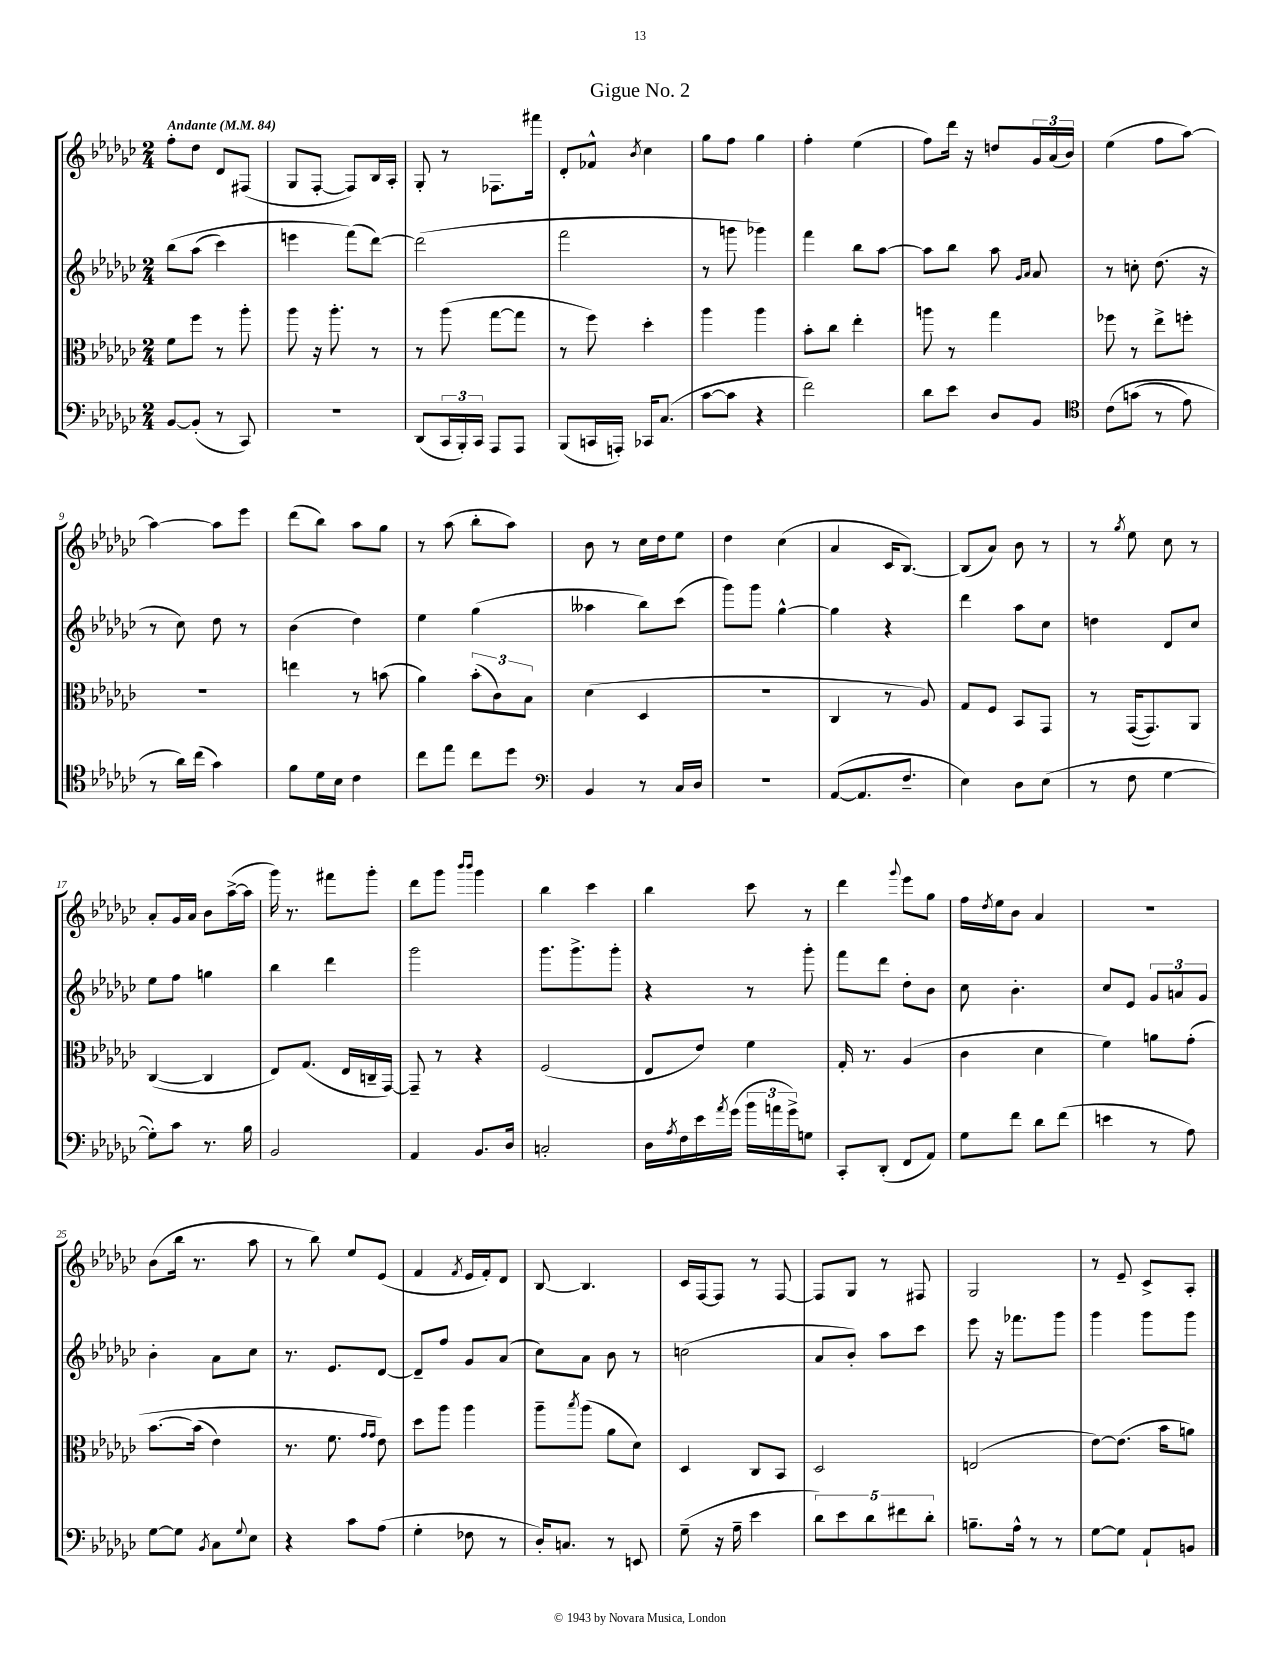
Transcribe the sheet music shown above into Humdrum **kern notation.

**kern	**kern	**kern	**kern
*part4	*part3	*part2	*part1
*staff4	*staff3	*staff2	*staff1
*clefF4	*clefC3	*clefG2	*clefG2
*k[b-e-a-d-g-c-]	*k[b-e-a-d-g-c-]	*k[b-e-a-d-g-c-]	*k[b-e-a-d-g-c-]
*M2/4	*M2/4	*M2/4	*M2/4
*MM84	*MM84	*MM84	*MM84
=1	=1	=1	=1
!	!	!	!LO:TX:a:B:t=Andante
[8BB-/L	8f\L	(8bb-\L	8ff'\L
(8BB-'/J]	8ff\J	(8aa-\J	8dd-\J
8r	8r	4ccc-\)	8d-/L
8CC-/)	8aa-'\	.	(8F#X/J
=2	=2	=2	=2
2r	8aa-\	4eeen\	8G-/L
.	16r	.	[8F'/J
.	8.aa-'\	.	.
.	.	(8fff\L)	8F/L])
.	8r	[8ddd-\J)	16B-/L
.	.	.	16A-'/JJ
=3	=3	=3	=3
(8DD-/L	8r	(2ddd-\]	8G-'/
24CC-/L	(8aa-\	.	8r
24BBB-'/)	.	.	.
24CC-/JJ	.	.	.
8AAA-/L	[8gg-\L	.	8.F-X\L
8AAA-/J	8gg-\J]	.	.
.	.	.	16fff#X\Jk
=4	=4	=4	=4
(8BBB-/L	8r	2fff\	8d-'/L
16CCn/L	8ff\)	.	8f-X^^/J
16AAAn'/JJ)	.	.	.
.	.	.	8qb-/
16CC-X/KL	4dd-'\	.	4cc-\
(8.C-/J	.	.	.
=5	=5	=5	=5
[8c-\L	4aa-\	8r	8gg-\L
8c-\J]	.	8gggn\	8ff\J
4r	4aa-\	4ggg-X\)	4gg-\
=6	=6	=6	=6
2f\)	8b-'\L	4fff\	4ff'\
.	8cc-\J	.	.
.	4ee-'\	8bb-\L	(4ee-\
.	.	[8aa-\J	.
=7	=7	=7	=7
8d-\L	8aan\	8aa-\L]	8ff\L)
8e-\J	8r	8bb-\J	16ddd-\Jk
.	.	.	16r
8D-/L	4gg-\	8aa-\	8ddn/L
.	.	16qqg-/LL	.
.	.	16qqa-/JJ	.
8BB-/J	.	8a-/	24g-/L
.	.	.	(24a-/
.	.	.	24b-/JJ)
=8	=8	=8	=8
*clefC4	*	*	*
(8c-\L	8ff-X\	8r	(4ee-\
(8gn\J	8r	8ccn'\	.
8r	8ee-^\L	(8.dd-\	8ff\L
8e-\)	8ffn'\J	.	[8aa-\J)
.	.	16r	.
!!LO:LB:g=z
=9	=9	=9	=9
8r	2r	8r	4aa-\_
16a-\LL)	.	8cc-\)	.
(16cc-\JJ	.	.	.
4g-\)	.	8dd-\	8aa-\L]
.	.	8r	8eee-\J
=10	=10	=10	=10
8f\L	4een\	(4b-\	(8ddd-\L
16d-\L	.	.	8bb-\J)
16B-\JJ	.	.	.
4c-\	8r	4dd-\)	8aa-\L
.	(8bn\	.	8gg-\J
=11	=11	=11	=11
8cc-\L	4a-\)	4ee-\	8r
8ee-\J	.	.	(8aa-\
8cc-\L	(12b-'\L	(4gg-\	8bb-'\L
.	12c-\)	.	.
8dd-\J	.	.	8aa-\J)
.	12B-\J	.	.
=12	=12	=12	=12
*clefF4	*	*	*
4BB-/	(4d-\	4aa--X\	8b-\
.	.	.	8r
8r	4D-/	8bb-\L)	16cc-\LL
.	.	.	16dd-\J
16C-/LL	.	(8ccc-\J	8ee-\J
16D-/JJ	.	.	.
=13	=13	=13	=13
2r	2r	8ggg-\L)	4dd-\
.	.	8ggg-\J	.
.	.	[4gg-^^\	(4cc-\
=14	=14	=14	=14
([8AA-/L	4C-/	4gg-\]	4a-/
8.AA-/]	.	.	.
.	8r	4r	16c-/KL
8.F~/J	.	.	[8.B-/J)
.	8A-/)	.	.
=15	=15	=15	=15
4E-\)	8G-/L	4ddd-\	(8B-/L]
.	8F/J	.	8a-/J)
8D-\L	8BB-/L	8aa-\L	8b-\
(8E-\J	8GG-/J	8cc-\J	8r
=16	=16	=16	=16
8r	8r	4ddn\	8r
.	.	.	8qgg-/
8F\	([16GG-/KL	.	8ee-\
.	8.GG-/])	.	.
[4G-\	.	8d-/L	8cc-\
.	8AA-/J	8cc-/J	8r
!!LO:LB:g=z
=17	=17	=17	=17
8G-'\L])	([4C-/	8ee-\L	8a-'/L
8c-\J	.	8ff\J	16g-/L
.	.	.	16a-/JJ
8.r	4C-/]	4ggn\	8b-\L
.	.	.	([16aa-^\L
16B-\	.	.	16aa-\JJ]
=18	=18	=18	=18
2BB-/	8E-/L)	4bb-\	16ggg-\)
.	.	.	8.r
.	(8.G-/J	.	.
.	.	4ddd-\	8fff#X\L
.	16E-/LL	.	.
.	16Cn~/	.	8ggg-'\J
.	[16GG-/JJ)	.	.
=19	=19	=19	=19
4AA-/	8GG-~/]	2ggg-\	8ddd-\L
.	8r	.	8ggg-\J
.	.	.	16qqbbb-/LL
.	.	.	16qqbbb-/JJ
8.BB-/L	4r	.	4ggg-\
16D-/Jk	.	.	.
=20	=20	=20	=20
2Cn'/	(2F/	8.ggg-\L	4bb-\
.	.	8.ggg-^\	.
.	.	.	4ccc-\
.	.	8ggg-'\J	.
=21	=21	=21	=21
16D-\LL	8E-/L	4r	4bb-\
8qA-/	.	.	.
16F\	.	.	.
16e-\	8e-/J)	.	.
8qa-/	.	.	.
(16g-\JJ	.	.	.
24b-\LL	4f\	8r	8ccc-\
24an\	.	.	.
24g-^\J)	.	.	.
8Gn\J	.	8ggg-'\	8r
=22	=22	=22	=22
8CC-'/L	16G-'/	8fff\L	4ddd-\
.	8.r	.	.
(8DD-'/J	.	8ddd-\J	.
.	.	.	8qqggg-/
8FF/L	(4A-/	8dd-'\L	8eee-\L
8AA-/J)	.	8b-\J	8gg-\J
=23	=23	=23	=23
8G-\L	4c-\	8cc-\	16ff\LL
.	.	.	8qdd-/
.	.	.	16ee-\J
8f\J	.	4.b-'\	8b-\J
8d-\L	4d-\	.	4a-/
(8f\J	.	.	.
=24	=24	=24	=24
4en\	4f\)	8cc-/L	2r
.	.	8e-/J	.
8r	8an\L	12g-/L	.
.	.	12an/	.
8A-\)	(8g-'\J	.	.
.	.	12g-/J	.
!!LO:LB:g=z
=25	=25	=25	=25
[8G-\L	[8.b-\L	4b-'\	(8b-\L
8G-\J]	.	.	16bb-\Jk
.	(16b-\Jk]	.	8.r
8qBB-/	.	.	.
8C-\L	4e-\)	8a-\L	.
8qqG-/	.	.	.
8E-\J	.	8cc-\J	8aa-\
=26	=26	=26	=26
4r	8.r	8.r	8r
.	.	.	8bb-\)
.	8.f\	8.e-/L	.
8c-\L	.	.	8ee-/L
.	16qqg-/LL	.	.
.	16qqg-/JJ	.	.
(8A-\J	8e-\)	[8d-/J	(8e-/J
=27	=27	=27	=27
4G-'\	8dd-\L	8d-~/L]	4f/
.	8aa-\J	8ff/J	.
.	.	.	8qf/
8F-X\	4aa-\	8g-/L	16e-/LL
.	.	.	16f'/J)
8r	.	(8a-/J	8d-/J
=28	=28	=28	=28
16D-'/KL)	8aa-~\L	8cc-\L)	[8B-/
8.Cn/J	.	.	.
.	8qbb-/	.	.
.	(8aa-\J	8a-\J	4.B-/]
8r	8a-\L	8b-\	.
8EEn/	8d-\J)	8r	.
=29	=29	=29	=29
(8G-~\	4D-/	(2ccn\	16c-/LL
.	.	.	[16F/J
16r	.	.	8F/J]
16A-~\	.	.	.
4e-\	8C-/L	.	8r
.	8BB-/J	.	[8F/
=30	=30	=30	=30
10d-\L)	2D-/	8a-/L	8F/L]
10e-\	.	.	.
.	.	8b-'/J)	8G-/J
10d-\	.	.	.
.	.	8aa-\L	8r
10f#X\	.	.	.
.	.	8ccc-\J	8F#X/
10d-'\J	.	.	.
=31	=31	=31	=31
8.Bn~\L	(2En/	8eee-\	2G-/
.	.	16r	.
16A-^^\Jk	.	8.fff-X\L	.
8r	.	.	.
8r	.	8ggg-\J	.
=32	=32	=32	=32
[8G-\L	[8e-\L)	4ggg-\	8r
8G-\J]	(8.e-\J]	.	8e-~/
8AA-`/L	.	8ggg-\L	8c-^/L
.	16b-\KL	.	.
8BBn/J	8an\J)	8ggg-\J	8A-'/J
==	==	==	==
*-	*-	*-	*-
